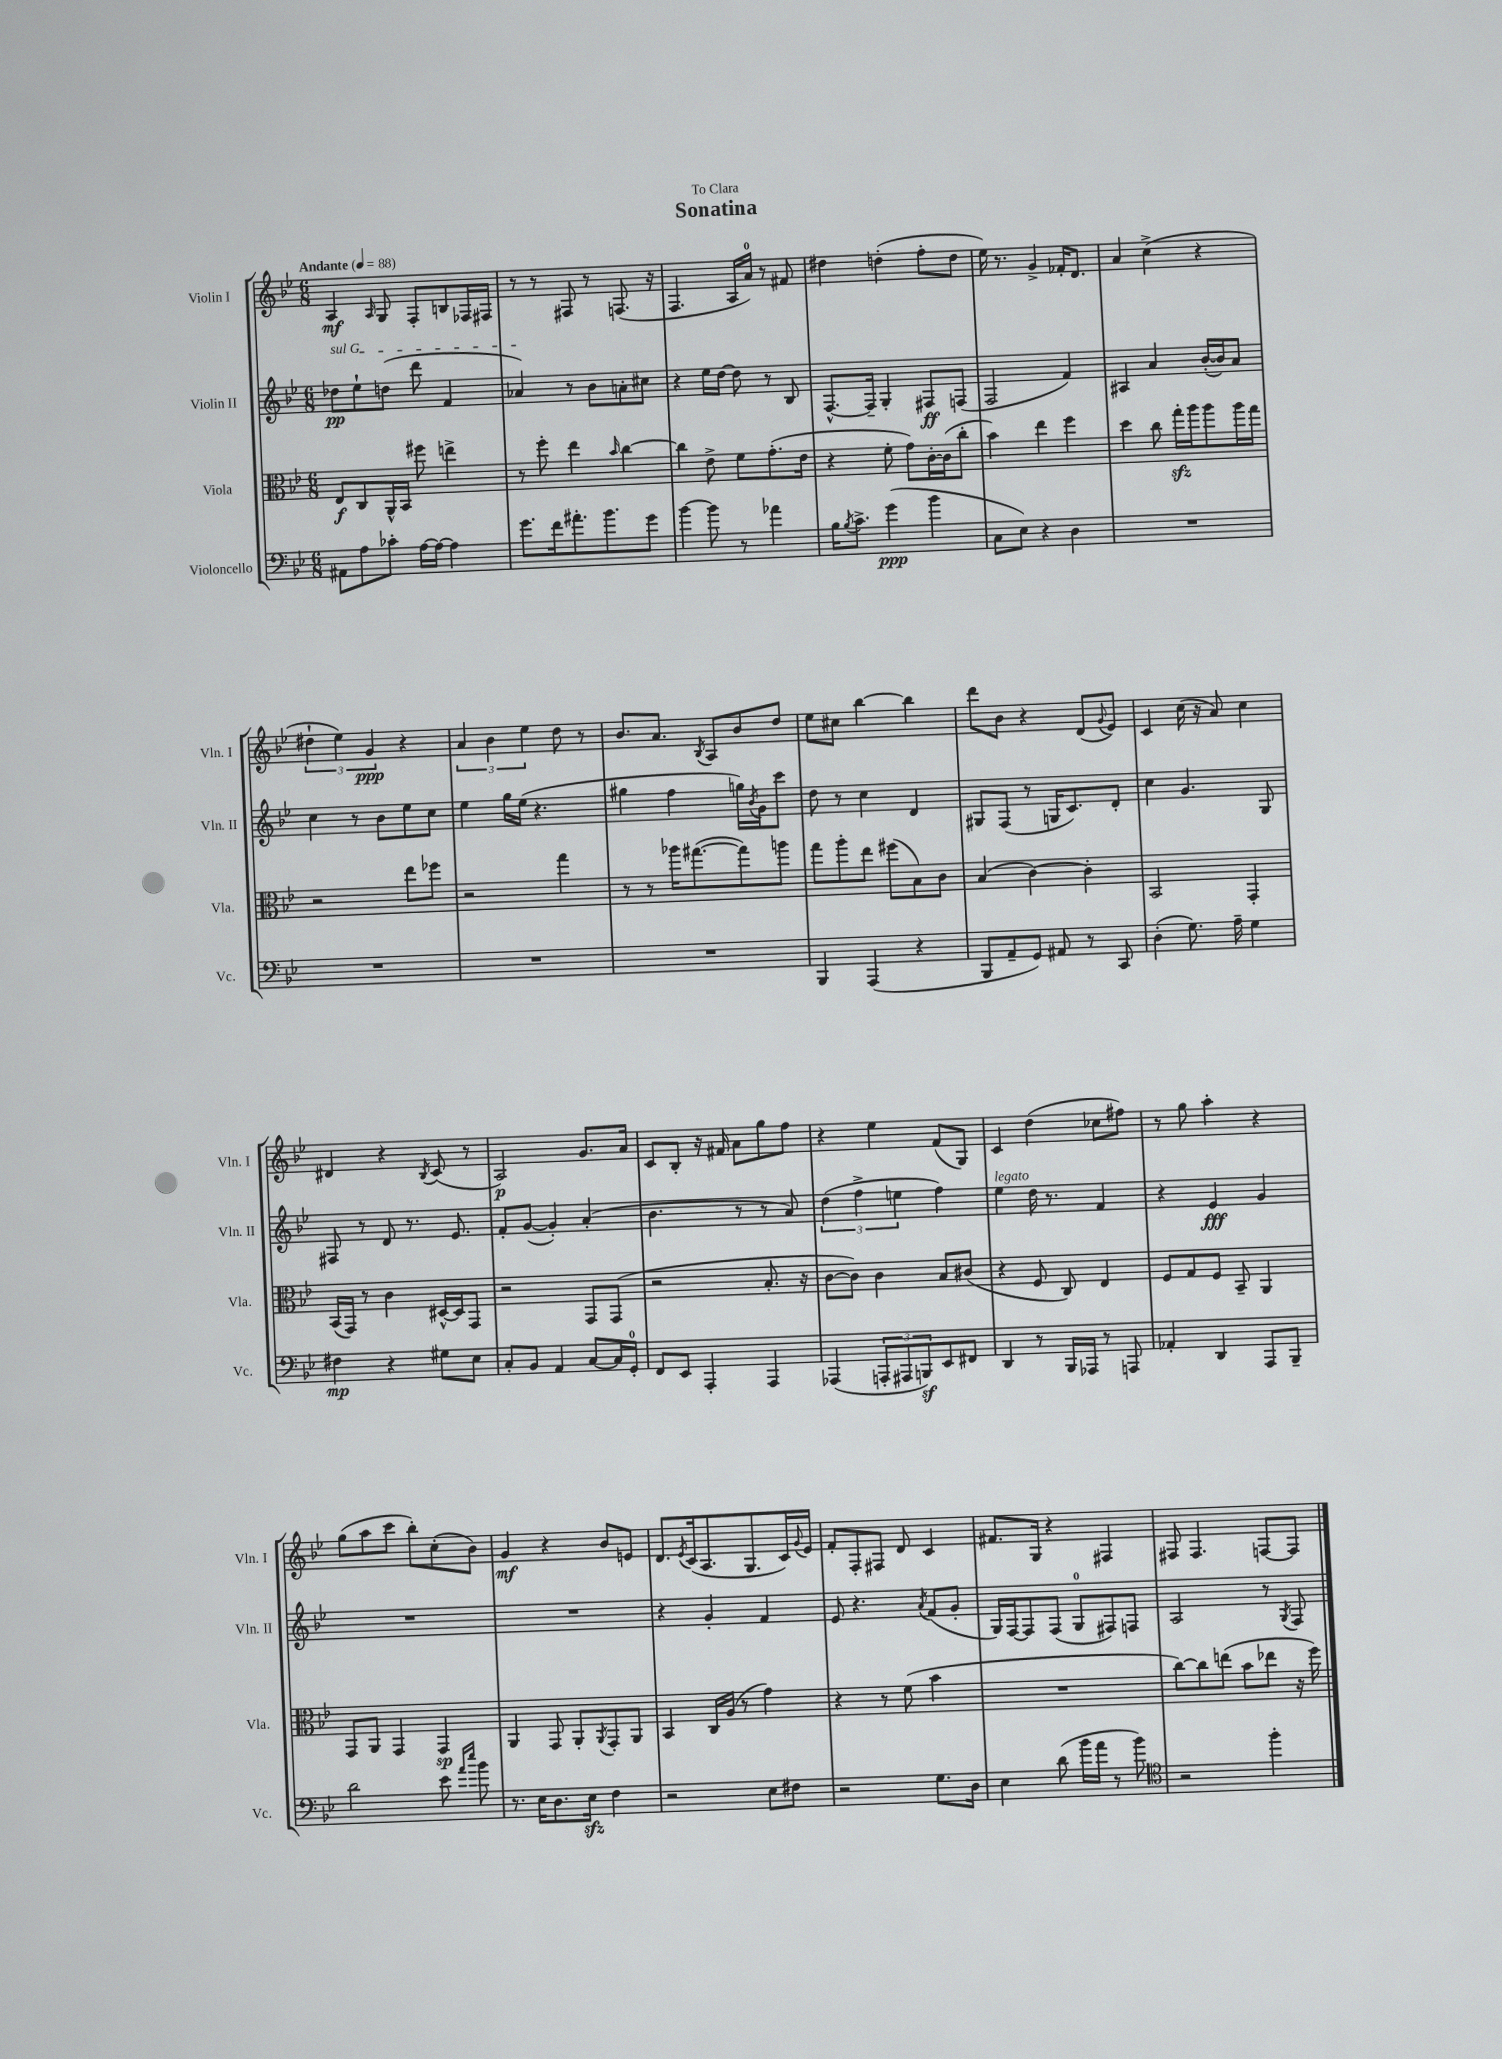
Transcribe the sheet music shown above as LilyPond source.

\header { title = "Sonatina" dedication = "To Clara" }
<<
\new StaffGroup <<
\new Staff = "s0" \with { instrumentName = "Violin I" shortInstrumentName = "Vln. I" } {
    \clef treble \key bes \major \numericTimeSignature \time 6/8 \tempo "Andante" 4 = 88
    a4\mf \grace { a16 } g8 f8-. b8 fes16 fis16 |
    r8 r8 fis8 r8 f8.( r16 |
    f4. a16 a'16-0) r8 fis'8 |
    dis''4 d''4-.( f''8-. d''8 |
    ees''16) r8. g'4-> fes'16-. d'8. |
    a'4 c''4->( r4 |
    \tuplet 3/2 { dis''4-! ees''4) g'4\ppp } r4 |
    \tuplet 3/2 { a'4 bes'4 ees''4 } d''8 r8 |
    bes'8. a'8. \acciaccatura { bes8 } a8 bes'8 d''8 |
    ees''8 cis''8 bes''4~ bes''4 |
    d'''8 bes'8 r4 d'8( \appoggiatura { g'8 } ees'8) |
    c'4 c''16( r16 a'8) c''4 |
    dis'4 r4 \acciaccatura { bes8 } c'8( r8 |
    a2\p) g'8. a'16 |
    c'8 bes8-. r16 fis'16 a'8 g''8 f''8 |
    r4 ees''4 f'8( g8) |
    c'4 d''4( ces''8 fis''8) |
    r8 g''8 a''4-. r4 |
    g''8( a''8 c'''8 bes''8-.) c''8-.( bes'8) |
    g'4\mf r4 bes'8 e'8 |
    d'8. \acciaccatura { ees'8 } c'16( a8. g8. c'16) \appoggiatura { g'8 } ees'16 |
    f'8-. f8-. fis8 d'8 c'4 |
    fis'8. g16 r4 fis4 |
    fis8 fis4. f8~ f8 \bar "|." |
}
\new Staff = "s1" \with { instrumentName = "Violin II" shortInstrumentName = "Vln. II" } {
    \clef treble \key bes \major \numericTimeSignature \time 6/8
    \once \override TextSpanner.bound-details.left.text = \markup { \italic "sul G" } des''8\pp\startTextSpan ees''8-! d''8( d'''8 f'4 |
    aes'4\stopTextSpan) r8 bes'8 a'8-. cis''8 |
    r4 ees''16 d''16~ d''8 r8 bes8 |
    f8.~-^ f16-- g4-. fis8\ff f8( |
    f2 f'4) |
    ais4 a'4 bes'16~-.( bes'16) a'8 |
    c''4 r8 bes'8 ees''8 c''8 |
    ees''4 g''16 ees''16( r4. |
    gis''4 f''4 g''16) \acciaccatura { bes'8 } g'16 c'''8 |
    d''8 r8 c''4 d'4 |
    gis8 f8( r8 g16 c'8.) d'8-. |
    c''4 g'4. g8 |
    fis8 r8 d'8 r8. ees'8. |
    f'8-. g'8~( g'4-.) a'4-.( |
    bes'4. r8 r8 a'8) |
    \tuplet 3/2 { d''4( f''4-> e''4 } f''4) |
    ees''4^\markup { \italic "legato" } d''16 r8. f'4 |
    r4 ees'4\fff g'4 |
    R2. |
    R2. |
    r4 g'4-. f'4 |
    ees'8 r4. \acciaccatura { a'8 } f'8( g'8-. |
    g16) f16~ f8 f8( g8-0 fis8) f8 |
    a2 r8 \acciaccatura { g8 } f8 \bar "|." |
}
\new Staff = "s2" \with { instrumentName = "Viola" shortInstrumentName = "Vla." } {
    \clef alto \key bes \major \numericTimeSignature \time 6/8
    ees8\f c8 a,16-^ bes,16 fis''8 e''4-> |
    r8 f''8-. ees''4 \grace { bes'16 } c''4~ |
    c''4 ees'8-> f'8 g'8.-.( ees'16 |
    r4 f'8-. g'8) c'16~-. c'16( c''8-. |
    bes'4) ees''4 f''4 |
    d''4 c''8 g''16-.\sfz a''16 a''8 a''16 g''16 |
    r2 ees''8 fes''8 |
    r2 g''4 |
    r8 r8 aes''16 gis''8.~( gis''8) a''8 |
    g''8 a''8-. ees''8 fis''8( bes8) c'8 |
    bes4( c'4~) c'4-. |
    bes,2 g,4-. |
    bes,16( g,16) r8 c'4 dis16~-^ dis16 g,8 |
    r2 g,8 g,8( |
    r2 bes8.-. r16 |
    c'8~ c'8) c'4 bes8 cis'8( |
    r4 f8 c8) ees4 |
    f8 g8 f8 bes,8-- a,4 |
    g,8 a,8 g,4 g,4\sp |
    a,4 g,8 a,8-. \acciaccatura { a,8 } g,8-. a,8 |
    bes,4 c16 a16( r8 g'4) |
    r4 r8 f'8( bes'4 |
    R2. |
    c''8~) c''8 e''8( bes'8 ees''8 r16 f''16) \bar "|." |
}
\new Staff = "s3" \with { instrumentName = "Violoncello" shortInstrumentName = "Vc." } {
    \clef bass \key bes \major \numericTimeSignature \time 6/8
    ais,8 a8 ces'8-. a16~ a16~ a4 |
    g'8. f'16 ais'8.-. bes'8. g'8 |
    bes'4~ bes'8 r8 aes'4 |
    bes16 \acciaccatura { bes8 } c'8.-> g'4\ppp( bes'4 |
    c8 ees8) r4 d4 |
    R2. |
    R2. |
    R2. |
    R2. |
    bes,,4 a,,4( r4 |
    bes,,8 a,8-- g,8) ais,8 r8 c,8 |
    d4-.( g8.) a16-- g4 |
    fis4\mp r4 gis8 ees8 |
    c8-. bes,8 a,4 c8~ c16 g,16-0-. |
    f,8 ees,8 a,,4-. a,,4 |
    aes,,4( \tuplet 3/2 { a,,8-. ais,,8 b,,8\sf) } ees,8 fis,8 |
    d,4 r8 bes,,16 aes,,16 r8 a,,8 |
    aes,4-. d,4 a,,8 bes,,8-- |
    d'2 ees'8 \grace { a'16 ees''16 } bes'8 |
    r8. ees16 d8. ees16\sfz f4 |
    r2 ees8 fis8 |
    r2 g8. d16 |
    ees4 d'8( bes'16 a'16 r8 bes'8) |
    \clef tenor r2 f''4-. \bar "|." |
}
>>
>>
\layout { \context { \Score \remove "Bar_number_engraver" } }
